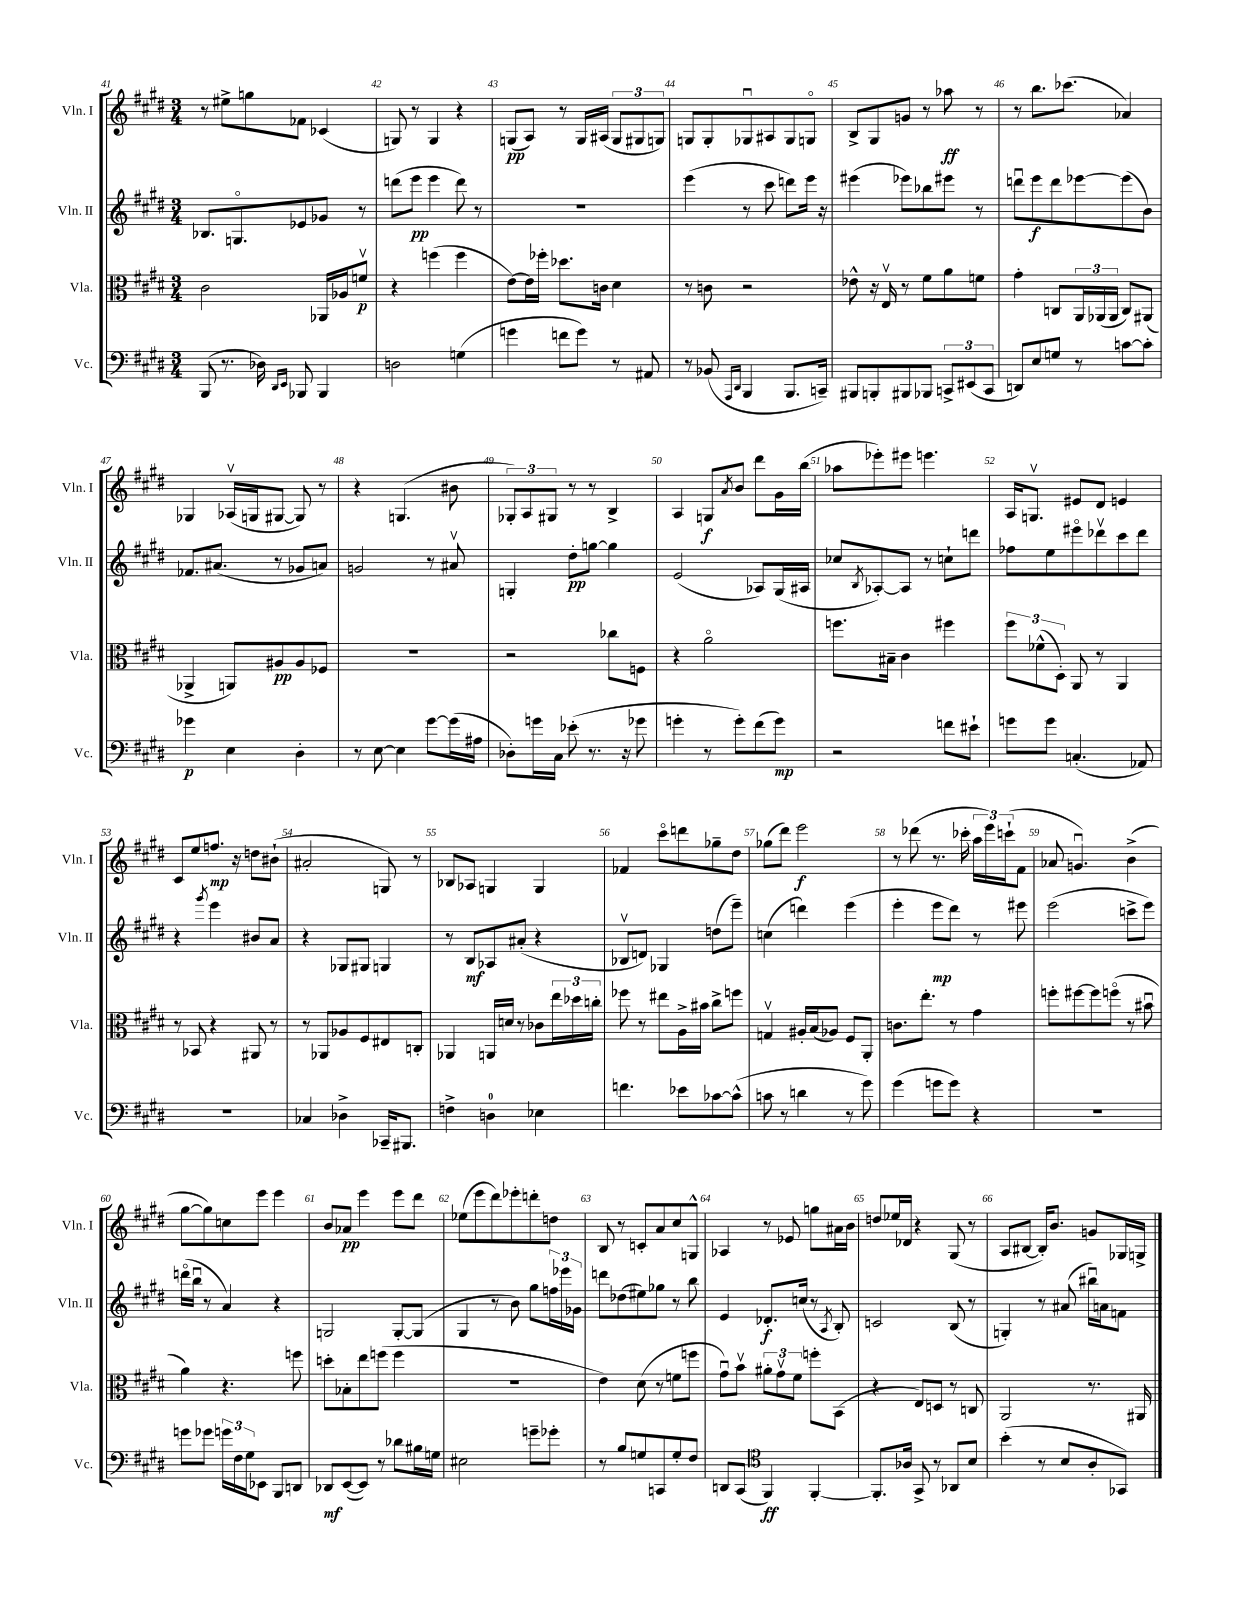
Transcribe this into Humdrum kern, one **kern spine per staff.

**kern	**kern	**kern	**kern
*staff4	*staff3	*staff2	*staff1
*clefF4	*clefC3	*clefG2	*clefG2
*k[f#c#g#d#]	*k[f#c#g#d#]	*k[f#c#g#d#]	*k[f#c#g#d#]
*M3/4	*M3/4	*M3/4	*M3/4
(8BBB	2c#	8.B-	8r
8.r	.	.	8ee#^
.	.	8.Go	.
.	.	.	8gg
16D-)	.	.	.
16qqDD#	.	.	.
16qqEE	.	.	.
8BBB-	.	8e-	8f-
4BBB-	16AA-	8g-	(4c-
.	16A-	.	.
.	8fv	8r	.
=	=	=	=
2D	4r	(8ddd	8G)
.	.	8eee	8r
.	(4ff	4eee	4G
(4G	4ff	8ddd)	4r
.	.	8r	.
=	=	=	=
4g	[8e)	2.r	(8G
.	16e]	.	8A)
.	16ff-'	.	.
8f	8.dd-	.	8r
8g)	.	.	16G
.	16c	.	(16A#
8r	4d#	.	12G
.	.	.	12G#
8AA#	.	.	.
.	.	.	12G)
=	=	=	=
8r	8r	(4eee	8G
(8BB-	8c	.	8G'
16qqAAA	.	.	.
16qqDD#	.	.	.
4BBB	2r	8r	8G-u
.	.	8ccc#	8A#
8.BBB	.	8ddd)	8G-
.	.	16eee	8Go
16CC~)	.	16r	.
=	=	=	=
8BBB#	8e-^^	(4eee#	8B^
8BBB'	16r	.	8G#
.	16Ev	.	.
8BBB#	8r	8eee-)	8g
8BBB-	8f#	8bb-	8r
12CC^	8a	8eee#	8aa-
(12EE#	.	.	.
.	8f	8r	8r
12CC	.	.	.
=	=	=	=
8DD)	4g#'	8dddu	8r
8E	.	8eee	8.bb
8G	8C	8ddd	.
.	.	.	(8.ccc-
8r	24AA	[8eee-	.
.	(24AA-	.	.
.	24AA-	.	.
[8c	8C)	(8eee-]	4a-)
8c']	(8AA#	8b)	.
=	=	=	=
4g-	4AA-^	8.f-	4G-
.	.	(8.a#	.
4E	8AA)	.	(16A-v
.	.	.	16G
.	8A#	8r	[8G#
4D#'	8A#	8g-	8G#])
.	8F-	8a)	8r
=	=	=	=
8r	2.r	2g	4r
[8E	.	.	.
4E]	.	.	(4.G
[8g#	.	8r	.
(16g#]	.	8a#v	8b#
16A#	.	.	.
=	=	=	=
8D-')	2r	4G'	12G-')
.	.	.	12A
16g	.	.	.
.	.	.	12G#
16C#	.	.	.
(8e-'	.	8dd#'	8r
8.r	.	[8gg	8r
.	8cc-	4gg]	4B^
16r	.	.	.
8g-	8F	.	.
=	=	=	=
4g'	4r	(2e	4A
8r	2ao	.	8G
.	.	.	8qa
8g')	.	.	8b
(8f#	.	8A-)	8ddd#
8g)	.	(16G#	16g#
.	.	16A#	(16bb
=	=	=	=
2r	8.ff	8cc-	8aa-
.	.	8qB	.
.	.	[8A-')	8eee-')
.	16B#~	.	.
.	4c#	8A-]	8eee#
.	.	8r	4.eee
8f	4ff#	8cc`	.
8e#`	.	8ddd	.
=	=	=	=
8g	12ff#	8ff-	16A
.	.	.	8.Gv
.	(12f-^^	.	.
8g	.	8ee	.
.	12D#')	.	.
(4.C'	8AA	8eee#o	8e#
.	8r	8ddd-v	8d#
.	4AA	8ccc#	4e
8AA-)	.	8ddd-	.
=	=	=	=
2.r	8r	4r	8c#
.	8BB-	.	8ee
.	.	8qggg#	.
.	4r	4eee	8.ff
.	.	.	16r
.	8AA#	8b#	8dd
.	8r	8a	(8b#`
=	=	=	=
4C-	8r	4r	2a#'
.	8AA-	.	.
4D-^	8A-	8G-	.
.	8F#	8G#	.
16CC-~	8E#	4G	8G)
8.BBB#	.	.	.
.	8C'	.	8r
=	=	=	=
4F^	4AA-	8r	8B-
.	.	8B	8A-
4D	16AA	8A-	4G
.	16d	.	.
.	8r	(8a#'	.
4E-	8c-	4r	4G
.	24ee	.	.
.	24dd-	.	.
.	24cc'	.	.
=	=	=	=
4.f	8ff-	8B-v	4f-
.	8r	8d)	.
.	8ee#	4G-	8ccc#o
8e-	16A^	.	8ddd
.	16b#	.	.
[8c-	8cc#^	(8dd	8gg-~
(8c-^^]	8ff	8eee~)	8dd#
=	=	=	=
8c	4Gv	(4cc	(8gg-
8r	.	.	8ddd#)
4d	16A#'	4ddd)	2eee
.	(16B	.	.
.	8A-)	.	.
8r	8F#	(4eee	.
8g#)	8AA'	.	.
=	=	=	=
(4g#	8.c	4eee'	8r
.	.	.	(8ddd-
.	8.ee'	.	.
8g	.	8eee	8.r
8g)	8r	8ddd#)	.
.	.	.	16ccc-'
4r	4g#	8r	24aa
.	.	.	24eee)
.	.	.	(24ccc`
.	.	8eee#	8f#
=	=	=	=
2.r	8ff'	(2eee	8a-
.	[8ff#	.	4.gu)
.	8ff#]	.	.
.	(8ffo	.	.
.	8r	8ccc^	(4b^
.	8b#u	8eee)	.
=	=	=	=
8g	4a)	(16dddo	[8gg#
.	.	16bbu	.
8g-	.	8r	8gg#])
24g	4.r	4a)	8cc
24F#	.	.	.
24G#	.	.	.
8EE-	.	.	8eee
8BBB	.	4r	4eee
8DD	8ff	.	.
=	=	=	=
8DD-	8dd'	2G	8b
([8EE	8B-'	.	8a-
8EE])	8ee	.	4eee
8r	(8ff	.	.
8d-	4ff	[8G'	8eee
16B#	.	(8G]	8ddd#
16G	.	.	.
=	=	=	=
2E#	2.r	4G#	(8ee-
.	.	.	8eee
.	.	8r	8ddd#)
.	.	8b)	8eee-'
8g~	.	8gg#	8ddd'
8g-'	.	24ff	8dd
.	.	24eee-	.
.	.	24g-	.
=	=	=	=
8r	4e)	8ddd	8B
8B	.	(8dd-	8r
8G	(8d#	8ee#)	8c'
8CC	8r	8gg-	8a
8G'	8f	8r	8cc#
8F#	8ff	8bb	8G^^
=	=	=	=
8DD	8g#u)	4e	4A-
(8CC#	8bv	.	.
*clefC4	*	*	*
4FF#)	12a#'	8.d-'	8r
.	12g#v	.	.
.	.	.	8e-
.	12f#	.	.
.	.	(16cc	.
[4FF#'	8ff'	8r	8gg
.	.	8qA	.
.	(8BB	8B')	16a#
.	.	.	16b
=	=	=	=
8.FF#']	4r	2c	8dd
.	.	.	16ee-
16A-	.	.	16d-
8GG#^	8E)	.	4r
8r	8D	.	.
8AA-	8r	(8B	(8G#
8B	8C	8r	8r
=	=	=	=
(4b'	2AA	4G')	8A
.	.	.	[8B#
8r	.	8r	16B#'])
.	.	.	8.b
8B	.	(8a#	.
8A'	8.r	16bb#u)	8g
.	.	16a	.
8GG-)	.	8f	16G-
.	16AA#	.	16G^
==	==	==	==
*-	*-	*-	*-
